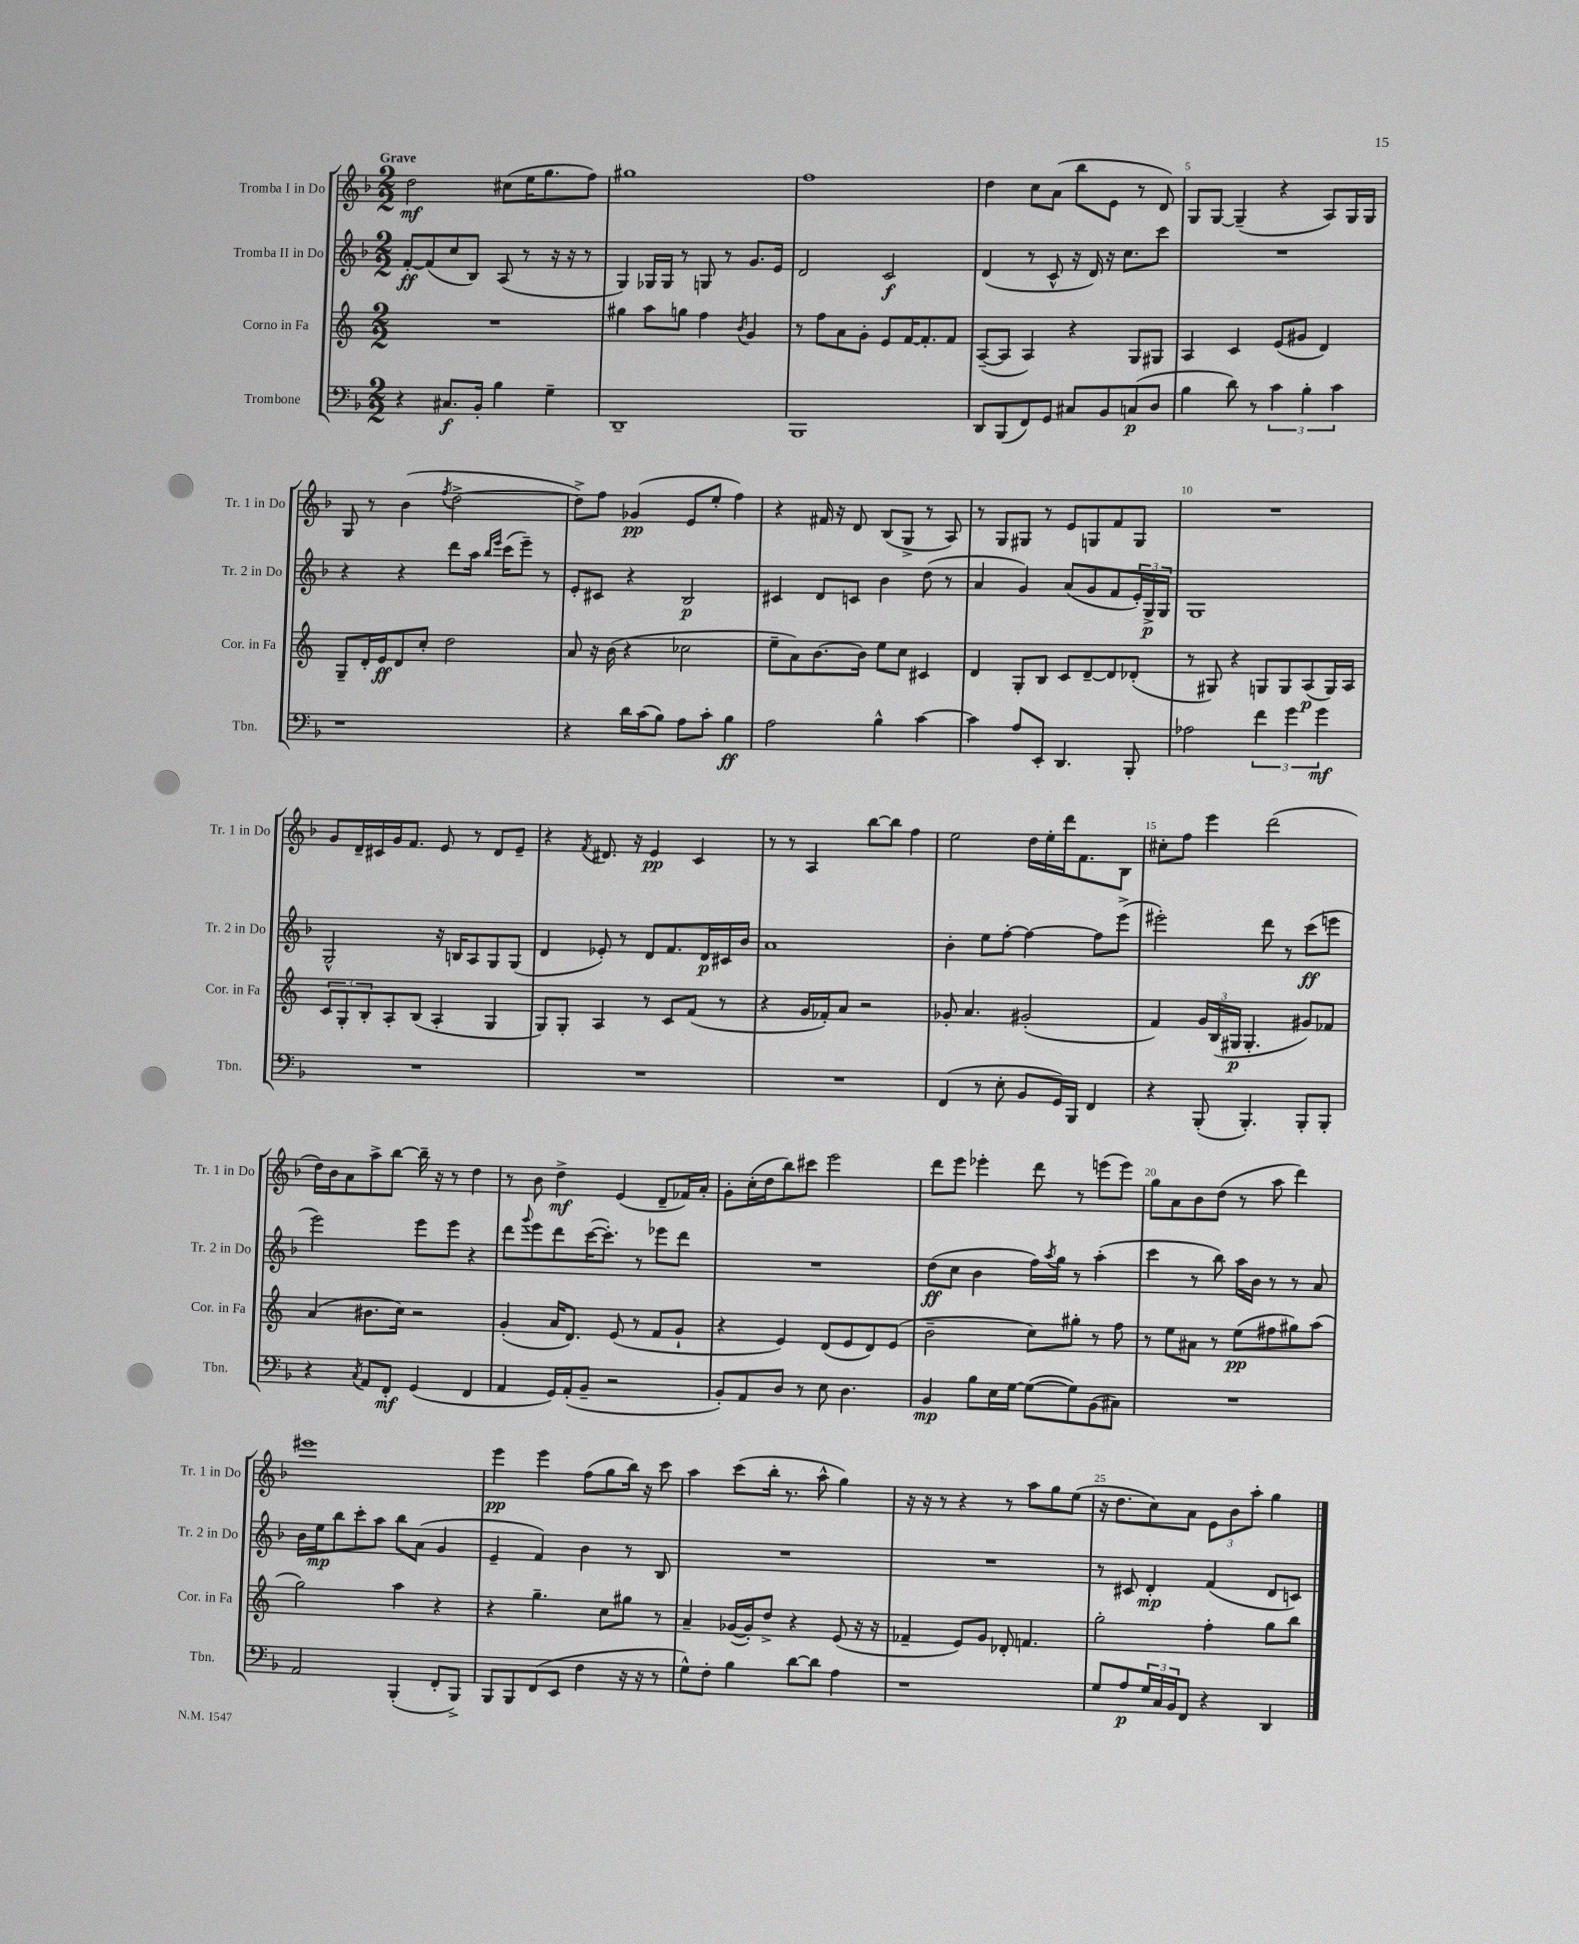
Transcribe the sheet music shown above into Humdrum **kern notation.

**kern	**kern	**kern	**kern
*staff4	*staff3	*staff2	*staff1
*clefF4	*clefG2	*clefG2	*clefG2
*k[b-]	*k[]	*k[b-]	*k[b-]
*M2/2	*M2/2	*M2/2	*M2/2
4r	1r	[8f'	2dd
.	.	(8f]	.
8.C#	.	8cc	.
.	.	8B-)	.
16BB-'	.	.	.
4B-	.	(8A	(8cc#
.	.	8r	16ee
.	.	.	8.gg
4G~	.	16r	.
.	.	16r	.
.	.	8r	8ff)
=	=	=	=
1DD~	4gg#	4G)	1gg#
.	8aa	16G-	.
.	.	16G-	.
.	8gg	8r	.
.	4ff	8G	.
.	.	8r	.
.	8qb	.	.
.	4g	8.g	.
.	.	16e	.
=	=	=	=
1BBB-	8r	2d	1ff
.	8ff	.	.
.	8a	.	.
.	8g'	.	.
.	8e	2c	.
.	[16f	.	.
.	8.f']	.	.
.	8f	.	.
=	=	=	=
8DD	([8A~	(4d	4dd
(8BBB-	8A]	.	.
8FF)	4A)	8r	8cc
8GG	.	8c^^	(8a
8C#	4r	16r	8bb-
.	.	16d)	.
8BB-	.	16r	8e
.	.	8.cc	.
(8C	8G	.	8r
8D	8G#	8ccc	8d)
=	=	=	=
4B-	4A	1r	8G
.	.	.	[8G
8d)	4c	.	(4G~]
8r	.	.	.
6c	(8e	.	4r
.	8g#	.	.
6B-'	.	.	.
.	4d)	.	8A)
6c	.	.	.
.	.	.	16G
.	.	.	16G
=	=	=	=
1r	8G~	4r	8G
.	16d'	.	8r
.	16e	.	.
.	8d	4r	(4b-
.	8cc'	.	.
.	.	.	8qff
.	2dd	8ddd	[2dd^
.	.	16aa	.
.	.	16qqbb-	.
.	.	16qqeee	.
.	.	(16ccc	.
.	.	8eee~)	.
.	.	8r	.
=	=	=	=
4r	8a	8e'	8dd^])
.	16r	8c#	8ff
.	(16b	.	.
16d	4r	4r	(4g-
(16c	.	.	.
8B-)	.	.	.
8A	2cc-	2B-	8e
8c'	.	.	8ee'
4B-	.	.	4ff)
=	=	=	=
2A	8ee~	4c#	4r
.	8a)	.	.
.	[8.b	8d	16f#
.	.	.	16r
.	.	8c	8d
.	16b]	.	.
4B-^^	8ee	4b-	(8B-
.	8cc	.	8G^
[4c	4c#	(8dd	8r
.	.	8r	8A)
=	=	=	=
4c]	4d	4a	8r
.	.	.	8G
8A	8G'	4g)	8G#
8EE'	8B	.	8r
4.DD	8c	(8a	8e
.	[8d~	8g	8G
.	8d]	8f	8f
8BBB-'	(8d-'	24e')	8G
.	.	24G^	.
.	.	24G	.
=	=	=	=
2A-	8r	1G	1r
.	8G#)	.	.
.	4r	.	.
6f	8G	.	.
.	8G	.	.
6g	.	.	.
.	(8A	.	.
6g	.	.	.
.	16G)	.	.
.	16A	.	.
=	=	=	=
1r	12c	2G^^	8g
.	12G'	.	.
.	.	.	16d~
.	12B'	.	.
.	.	.	16c#
.	8A'	.	16g
.	.	.	8.f
.	(8B	.	.
.	4A'	16r	8e
.	.	16B	.
.	.	8A	8r
.	4G	8G	8d
.	.	(8G	8e~
=	=	=	=
1r	8G)	4d	4r
.	8G'	.	.
.	.	.	8qf
.	4A	8e-')	8.d#
.	.	8r	.
.	.	.	16r
.	8r	8d	4e
.	8c	8.f	.
.	(8f	.	4c
.	.	16d	.
.	8r	16c#	.
.	.	16b-	.
=	=	=	=
1r	4r	1a	8r
.	.	.	8r
.	16g	.	4A
.	16f-')	.	.
.	8a	.	.
.	2r	.	[8bb-
.	.	.	8bb-]
.	.	.	4ff
=	=	=	=
(4FF	8g-'	4b-'	2ee
.	4.a	.	.
8r	.	8ee	.
8E'	.	[8ff'	.
8BB-	(2g#'	4ff_	16dd
.	.	.	16ee'
16GG)	.	.	16ddd
16BBB-	.	.	8.f
4FF	.	8ff]	.
.	.	(8eee^	8B-
=	=	=	=
4r	4f)	2eee#')	8cc#'
.	.	.	8ff
(8BBB-'	24g	.	4eee
.	(24B	.	.
.	24G#	.	.
4.BBB-')	4.G#'	.	.
.	.	8ddd	(2ddd
.	.	8r	.
8BBB-'	8g#)	(8ccc	.
8BBB-'	8f-	8eee	.
=	=	=	=
4r	(4a	2eee)	16dd)
.	.	.	16b-
.	.	.	8a
8qC	.	.	.
8AA	8.b#	.	8aa^
8FF'	.	.	[8bb-
.	16cc)	.	.
(4GG	2r	8eee	16bb-~]
.	.	.	16r
.	.	8eee	8r
4FF	.	4r	4dd
=	=	=	=
4AA	(4g'	8ddd	8r
.	.	8qqggg	.
.	.	8eee	8b-
16GG)	16a	8ddd	4dd^
(16AA'	8.d)	.	.
8BB-~	.	([16ccc	.
.	.	8.ccc'])	.
2r	(8e	.	(4e
.	8r	8r	.
.	8f	8eee-	8d~
.	8g`	8ddd	16f-)
.	.	.	16a'
=	=	=	=
8BB-')	4r	1r	8g'
8AA	.	.	(16cc'
.	.	.	16dd
8D	4e)	.	8bb-)
8r	.	.	8ccc#
8E	(8d	.	2eee
4.D	8e	.	.
.	8d)	.	.
.	(8e	.	.
=	=	=	=
4BB-	2b~	(8dd	8ddd
.	.	8cc	8eee
8B-	.	4b-	4eee-'
16E	.	.	.
[16G	.	.	.
(8G_	8cc)	16ff)	8ddd
.	.	8qaa	.
.	.	16gg	.
8G])	8gg#'	8r	8r
(8BB-	8r	(4aa'	(8eee
8C#)	8ff	.	8eee)
=	=	=	=
1r	8r	4ccc	8gg
.	8ee	.	8a
.	8a#	8r	8b-
.	8r	8bb-)	(8dd
.	(8ee	16aa	8r
.	.	16b-	.
.	8ff#	8r	8aa
.	8gg#)	8r	4ddd)
.	(8aa	8a	.
=	=	=	=
2AA	2gg)	16b-	1eee#
.	.	16ee	.
.	.	8bb-	.
.	.	8ccc'	.
.	.	8aa	.
(4BBB-'	4aa	8bb-	.
.	.	(8a	.
8FF'	4r	4g	.
8BBB-^)	.	.	.
=	=	=	=
8BBB-	4r	4e~	4eee
8BBB-	.	.	.
(8FF	4.gg~	4f)	4eee
8EE	.	.	.
4F	.	4b-	(8ff
.	8cc	.	8gg
16r	8gg#	8r	16bb-)
16r	.	.	16r
8r	8r	8B-	8ccc
=	=	=	=
8G^^)	4a~	1r	4aa
8F'	.	.	.
4B-	([16g-	.	(8ccc
.	16g-'])	.	.
.	8dd^	.	16bb-'
.	.	.	8.r
[8d	4r	.	.
8d]	.	.	8aa^^
4A	(8e	.	4gg)
.	16r	.	.
.	16r	.	.
=	=	=	=
1r	4f-~	1r	16r
.	.	.	16r
.	.	.	8r
.	8e)	.	4r
.	8g	.	.
.	8d-'	.	8r
.	4.f	.	8aa
.	.	.	8gg
.	.	.	(8ee
=	=	=	=
8G	2gg'	8r	16r
.	.	.	8.dd
8A	.	8c#	.
24G	.	4d'	8cc)
24C	.	.	.
24BB-	.	.	.
8FF	.	.	8a
4r	4ff'	(4f	12e
.	.	.	12b-
.	.	.	12aa'
4DD	8gg	8d	4gg
.	8bb	8c)	.
==	==	==	==
*-	*-	*-	*-
